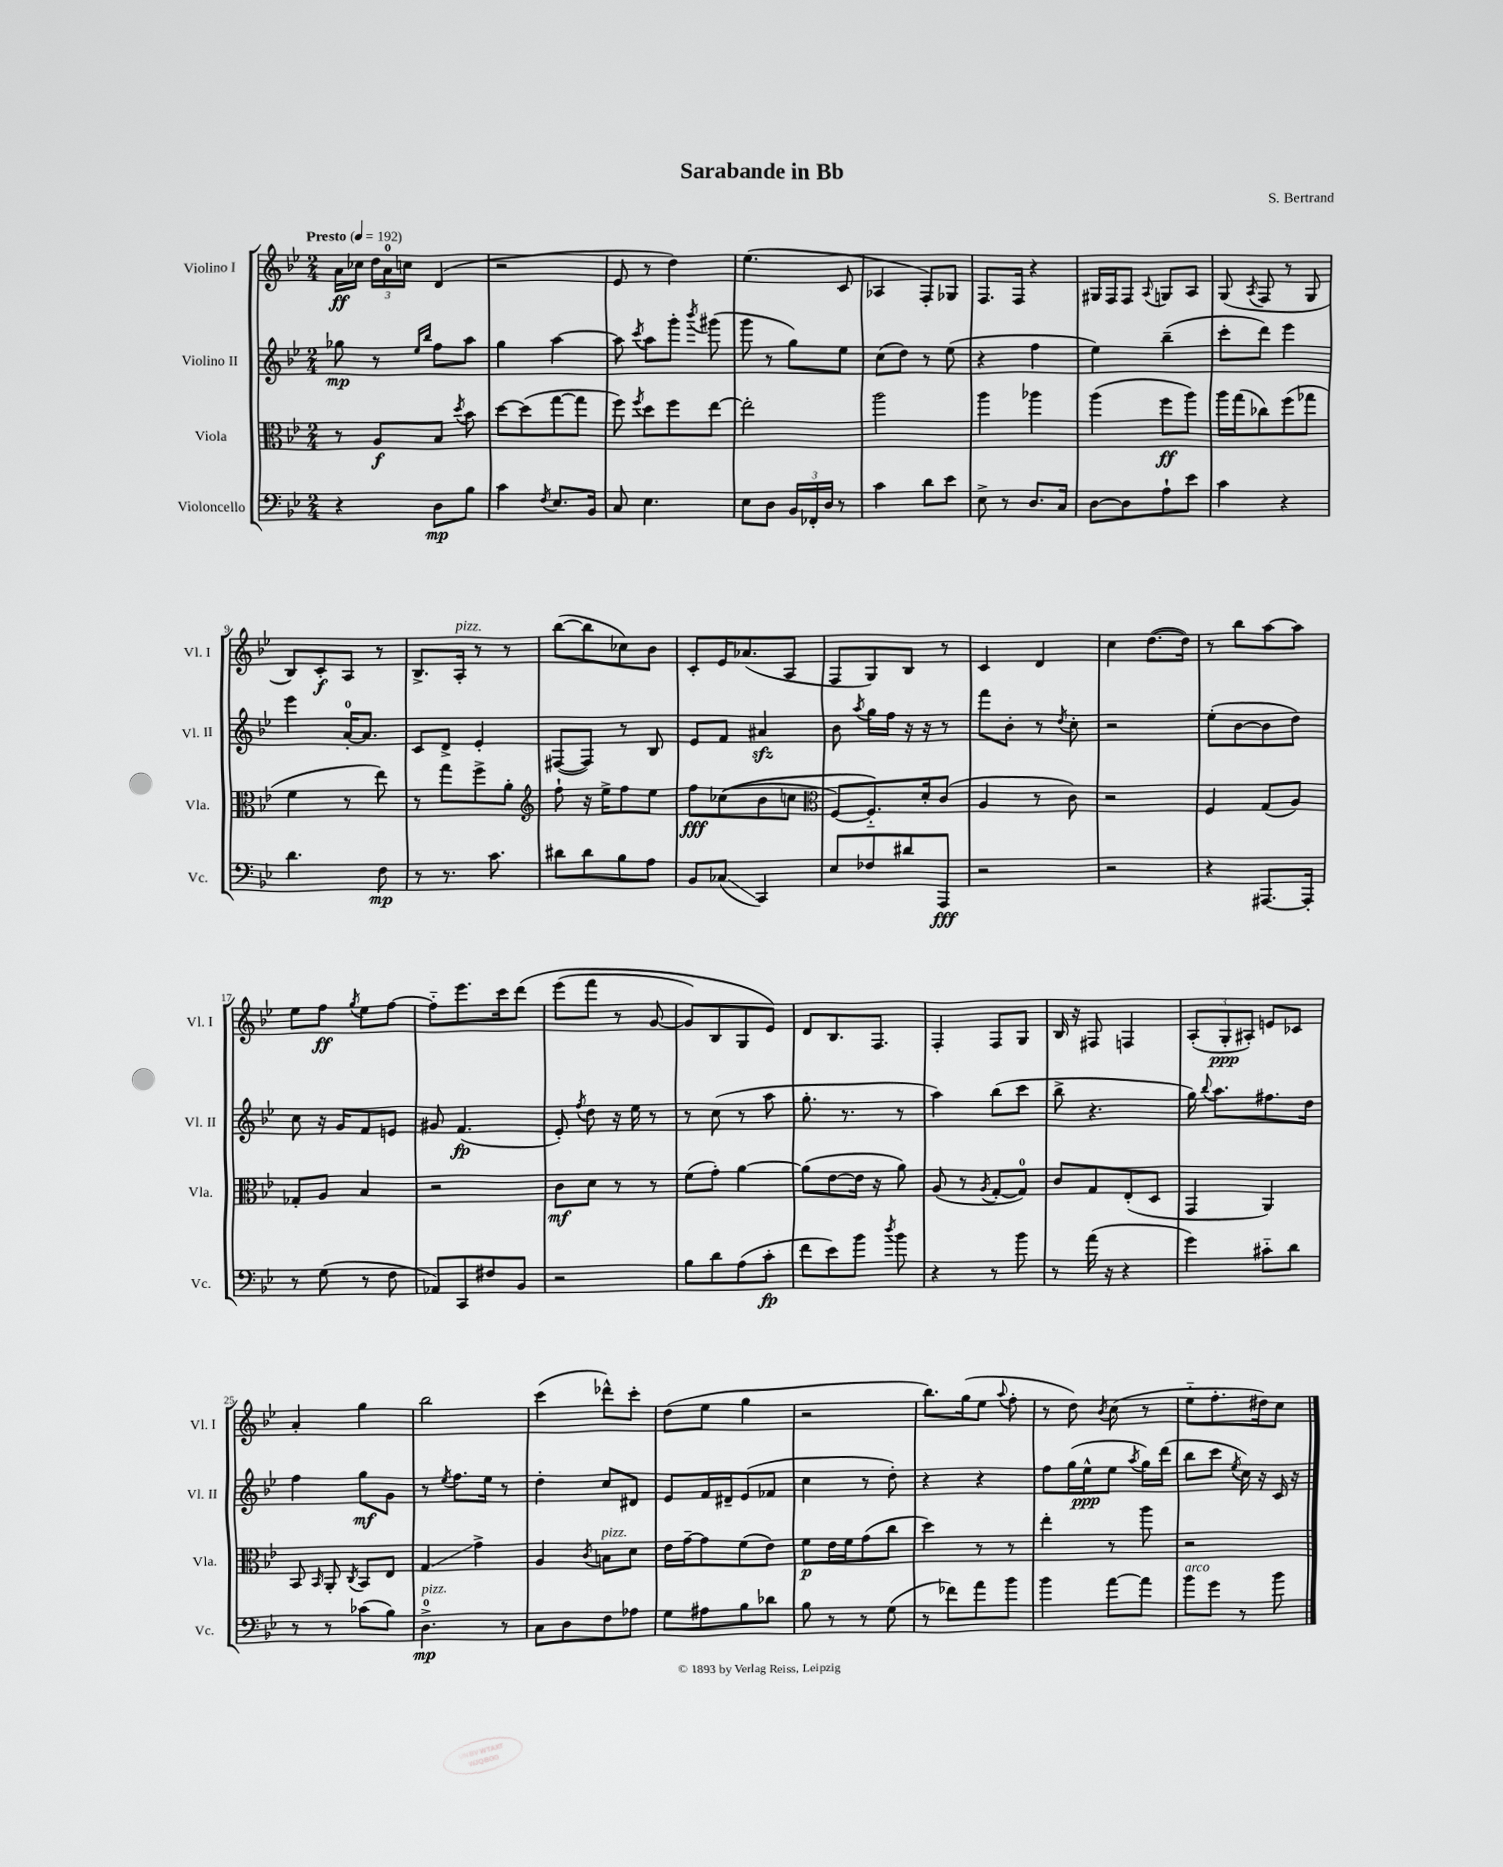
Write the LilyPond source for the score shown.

\header { title = "Sarabande in Bb" composer = "S. Bertrand" }
<<
\new StaffGroup <<
\new Staff = "s0" \with { instrumentName = "Violino I" shortInstrumentName = "Vl. I" } {
    \clef treble \key bes \major \numericTimeSignature \time 2/4 \tempo "Presto" 4 = 192
    \autoBeamOff a'16[\ff ces''16] \tuplet 3/2 { d''16[ a'16-0 c''16] } d'4( |
    r2 |
    ees'8 r8 d''4) |
    ees''4.( c'8 |
    aes4 f8[-.) ges8] |
    f8.[ f16] r4 |
    gis16[ f16 f8] \appoggiatura { a8 } g8[ a8] |
    g8( \acciaccatura { a8 } f8 r8 g8 |
    bes8[) c'8-.\f a8] r8 |
    bes8.[-> a16]-.^\markup { \italic "pizz." } r8 r8 |
    bes''8[~( bes''8 ces''8) bes'8] |
    c'8[-. ees'16 aes'8.( a8] |
    f8[ g8) bes8] r8 |
    c'4 d'4 |
    c''4 d''8.[~( d''16]) |
    r8 bes''8[ a''8~ a''8] |
    ees''8[ f''8]\ff \acciaccatura { g''8 } ees''8[ f''8]~ |
    f''8[-_ ees'''8. c'''16 d'''8]\( |
    ees'''8[( f'''8] r8 g'8~ |
    g'8[) bes8 g8 ees'8]\) |
    d'8[ bes8. f8.] |
    f4-. f8[ g8] |
    bes16 r16 fis8 f4 |
    \tuplet 3/2 { a8[-.( g8-.\ppp ais8]-.) } e'8[ ces'8] |
    a'4-. g''4 |
    bes''2 |
    c'''4( des'''8[-^) c'''8]-. |
    d''8[( ees''8] g''4 |
    r2 |
    bes''8.[) g''16( ees''8] \appoggiatura { a''8 } f''8-. |
    r8 d''8) \acciaccatura { bes'8 } c''8( r8 |
    ees''8[-_ f''8.-. dis''16) c''8] \bar "|." |
}
\new Staff = "s1" \with { instrumentName = "Violino II" shortInstrumentName = "Vl. II" } {
    \clef treble \key bes \major \numericTimeSignature \time 2/4
    \autoBeamOff ges''8\mp r8 \grace { ees''16[ bes''16] } f''8[ a''8] |
    g''4 a''4~ |
    a''8 \acciaccatura { c'''8 } a''8[ g'''8]-. \acciaccatura { bes'''8 } gis'''8( |
    g'''8 r8 g''8[) ees''8] |
    c''8[( d''8]) r8 ees''8( |
    r4 f''4 |
    ees''4) bes''4--( |
    c'''8[-. d'''8]) ees'''4 |
    ees'''4 a'16[-0~-. a'8.] |
    c'8[ d'8]-> ees'4-. |
    fis8[~( fis8]) r8 bes8 |
    ees'8[ f'8] ais'4\sfz |
    bes'8 \acciaccatura { a''8 } g''16[ f''16] r16 r16 r8 |
    f'''8[ bes'8]-. r8 \acciaccatura { d''8 } c''8-. |
    r2 |
    ees''8[-.( bes'8~ bes'8 d''8]) |
    c''8 r16 g'16[ f'8 e'8] |
    gis'8 f'4.\fp( |
    ees'8-.) \acciaccatura { f''8 } d''8 r16 ees''16 r8 |
    r8 c''8( r8 a''8 |
    g''8.-. r8. r8 |
    a''4) bes''8[( c'''8] |
    bes''8-> r4. |
    g''16) \appoggiatura { bes''8 } a''8.[ fis''8. d''16] |
    f''4 g''8[\mf g'8] |
    r8 \acciaccatura { ees''8 } f''8.[ ees''16] r8 |
    d''4-. c''8[ dis'8] |
    ees'8[ f'16 dis'16-- ees'8( fes'8] |
    c''4 r8 d''8-.) |
    r4 r4 |
    f''8[ g''16( ees''16-^\ppp ees''8] \acciaccatura { a''8 } g''16[) d'''16]( |
    bes''8[ c'''8] \acciaccatura { ees''8 } c''16) r16 c'16 r16 \bar "|." |
}
\new Staff = "s2" \with { instrumentName = "Viola" shortInstrumentName = "Vla." } {
    \clef alto \key bes \major \numericTimeSignature \time 2/4
    \autoBeamOff r8 a8[\f bes8] \acciaccatura { d''8 } bes'8 |
    d''8[~ d''8( g''8~ g''8] |
    f''8) \acciaccatura { f''8 } d''8[ f''8 ees''8]~ |
    ees''2-. |
    a''2 |
    a''4 aes''4 |
    a''4( f''8[\ff a''8]) |
    a''16[ g''16( ces''8) f''8( ges''8] |
    f'4 r8 ees''8) |
    r8 g''8[ f''8-> a'8]-. |
    \clef treble f''8-! r16 ees''16[-> f''8 ees''8] |
    f''8[\fff ces''8(\( bes'8 c''8] |
    \clef alto f8[~) f8.-_\) d'16-. c'8]( |
    a4 r8 c'8) |
    r2 |
    f4 g8[( a8]) |
    ges8[-. a8] bes4 |
    r2 |
    c'8[\mf d'8] r8 r8 |
    f'8[( g'8]-.) a'4~ |
    a'8[( ees'8~ ees'16] r16 a'8) |
    a8( r8 \acciaccatura { a8 } g8[~-. g8]-0) |
    c'8[ g8 ees8-.( d8] |
    g,4 a,4) |
    bes,8 \grace { bes,16 } a,8-. \acciaccatura { c8 } bes,8[ ees8] |
    g4\glissando g'4-> |
    a4 \acciaccatura { c'8 } b8[^\markup { \italic "pizz." } d'8] |
    ees'16[ g'16~-- g'8 f'8( ees'8]) |
    f'8[\p ees'16 f'16 g'8( c''8] |
    d''4) r8 r8 |
    ees''4-. r8 a''8 |
    r2 \bar "|." |
}
\new Staff = "s3" \with { instrumentName = "Violoncello" shortInstrumentName = "Vc." } {
    \clef bass \key bes \major \numericTimeSignature \time 2/4
    \autoBeamOff r4 d8[\mp bes8] |
    c'4 \acciaccatura { f8 } ees8.[ bes,16] |
    c8 ees4. |
    ees8[ d8] \tuplet 3/2 { bes,16[ fes,16-. d16] } r8 |
    c'4 d'8[ ees'8] |
    ees8-> r8 d8.[ c16] |
    d8[~ d8 a8-! ees'8] |
    c'4 r4 |
    d'4. f8\mp |
    r8 r8. c'8. |
    dis'8[ dis'8 bes8 a8] |
    bes,8[ ces8]\glissando( c,4) |
    ees8[ fes8 dis'8 a,,8]\fff |
    r2 |
    r2 |
    r4 ais,,8.[~ ais,,16]-. |
    r8 g8( r8 f8 |
    aes,8[) c,8 fis8 bes,8] |
    r2 |
    bes8[ d'8 a8( c'8]-.\fp |
    f'8[ ees'8) bes'8] \acciaccatura { d''8 } bes'8 |
    r4 r8 bes'8 |
    r8 a'16( r16 r4 |
    g'4) cis'8[-_ d'8] |
    r8 r8 ces'8[( bes8]) |
    d4.-0->\mp^\markup { \italic "pizz." } r8 |
    c8[ d8 f8 aes8] |
    g8[ ais8 bes8 des'8] |
    bes8 r8 r8 g8( |
    r8 fes'8[) a'8 bes'8] |
    bes'4 a'8[~ a'8] |
    bes'8[^\markup { \italic "arco" } g'8] r8 bes'8 \bar "|." |
}
>>
>>
